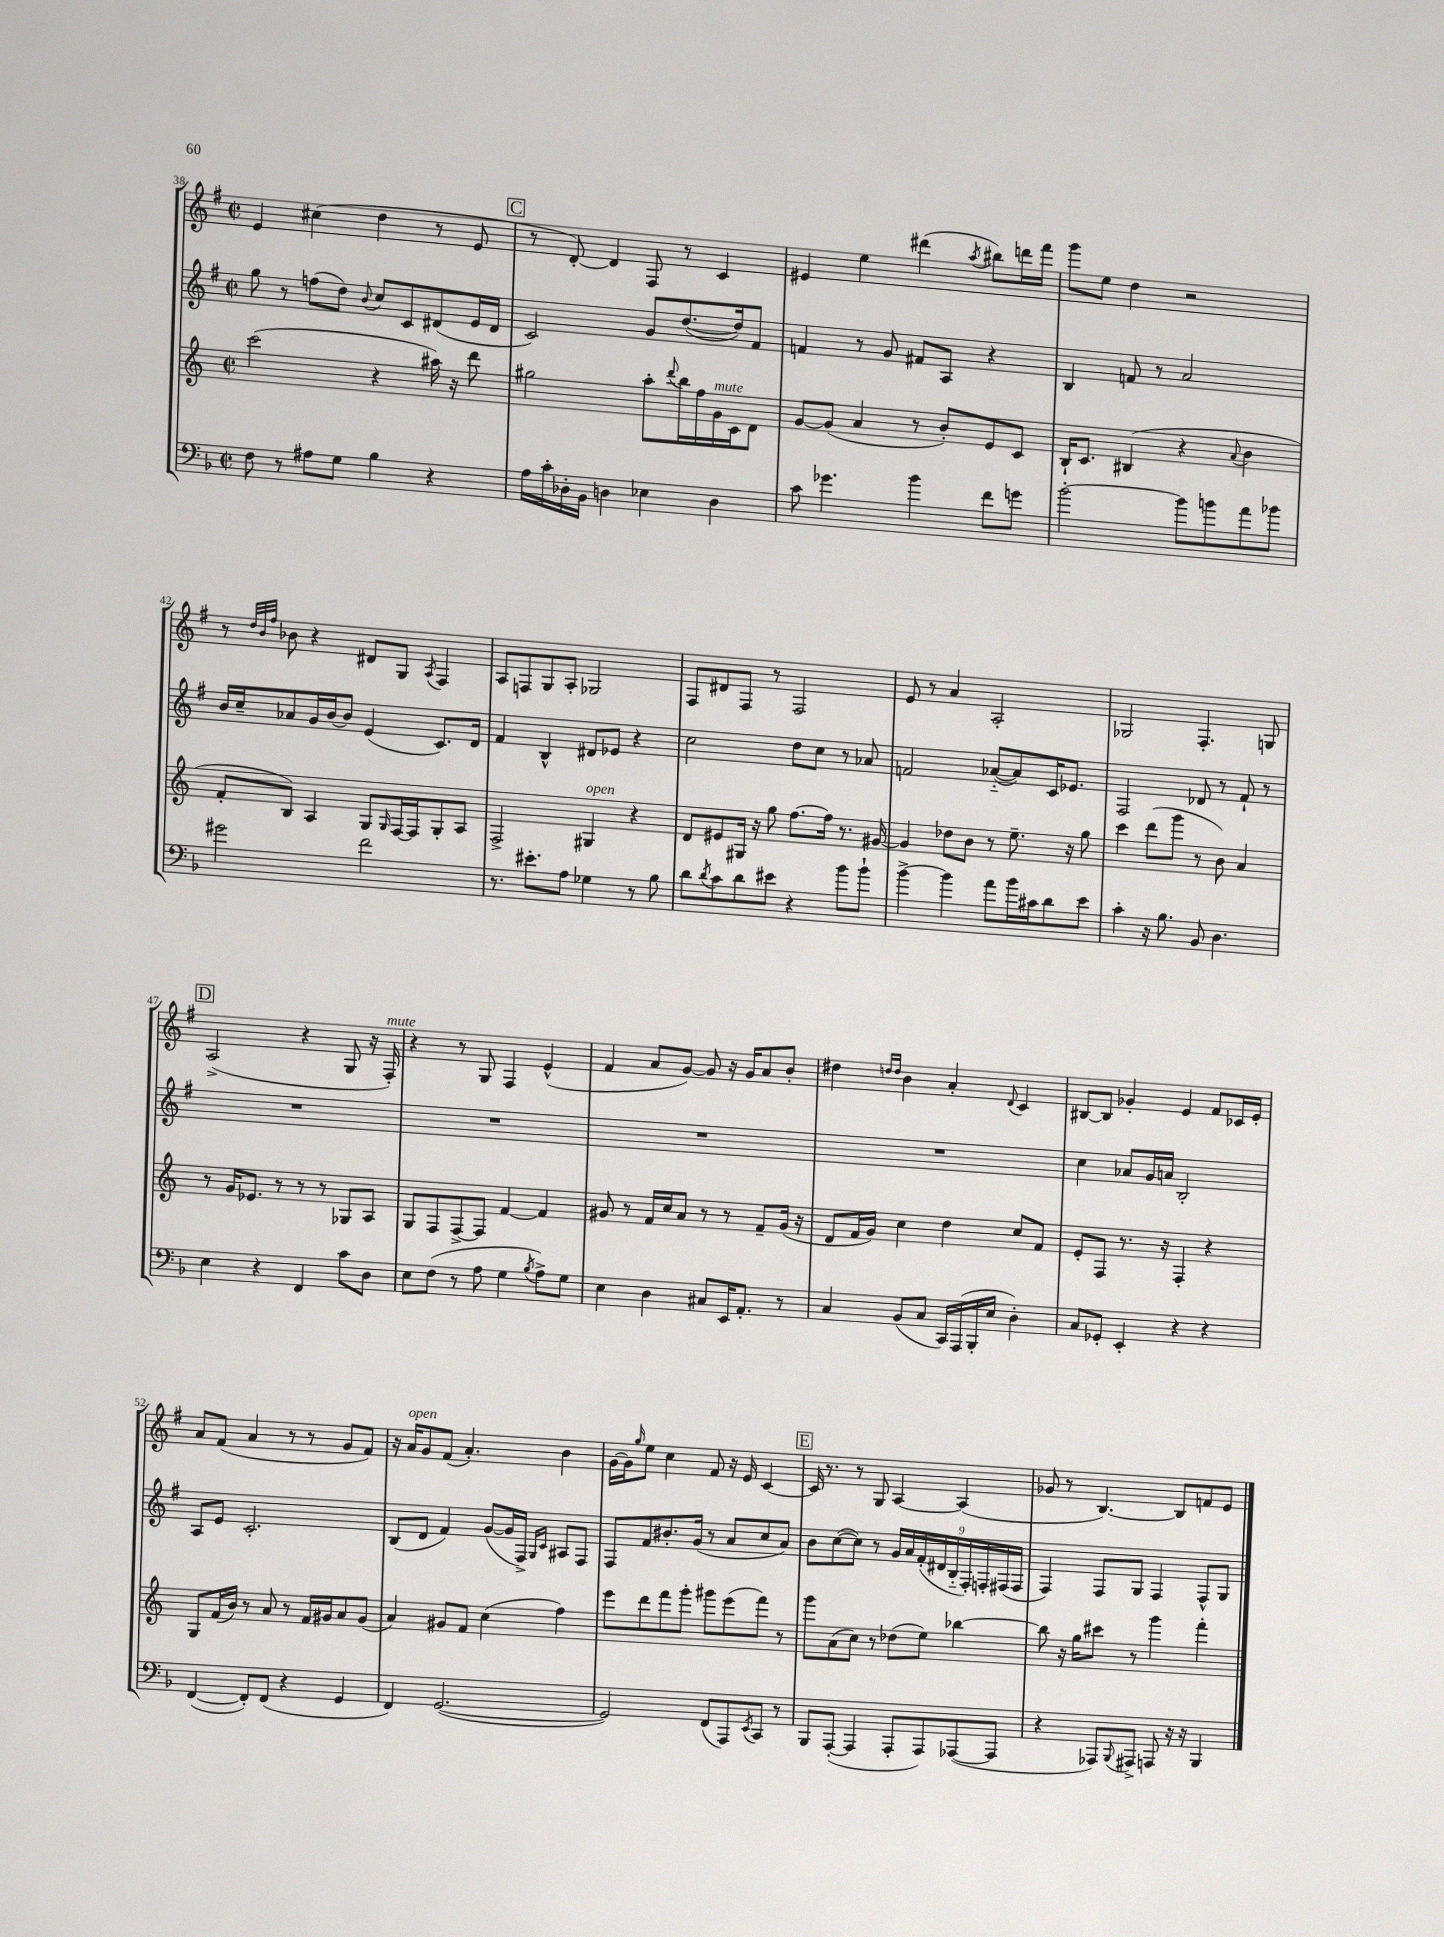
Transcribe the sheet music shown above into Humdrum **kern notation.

**kern	**kern	**kern	**kern
*staff4	*staff3	*staff2	*staff1
*clefF4	*clefG2	*clefG2	*clefG2
*k[b-]	*k[]	*k[f#]	*k[f#]
*M2/2	*M2/2	*M2/2	*M2/2
*met(c|)	*met(c|)	*met(c|)	*met(c|)
8F	(2ccc	8gg	4e
8r	.	8r	.
8A#	.	(8ff	(4cc#
8G	.	8dd)	.
.	.	8qqb	.
4B-	4r	8cc	4dd
.	.	8c	.
4r	16aa#)	(8d#	8r
.	16r	.	.
.	8ddd	16e	8e
.	.	16d#	.
=	=	=	=
16A	2gg#	2c)	8r
16c'	.	.	.
16D-'	.	.	[8d')
16BB-	.	.	.
4D	.	.	4d]
4E-	8aa'	8g	8F#
.	8qqddd	.	.
.	16bb	([8.dd	8r
.	16ff	.	.
4D	16g	.	4c
.	16c	16dd])	.
.	8d	8f#	.
=	=	=	=
8c	[8g	4f	4e#
4.g-	(8g]	.	.
.	4a	8r	4ee
.	.	8g	.
4b-	8r	8f#	(4ddd#
.	8b')	8A	.
.	.	.	8qaa
8f	8e	4r	8bb#)
8g	8c	.	16ddd
.	.	.	16fff#
=	=	=	=
[2b-'	16B`	4B	8ggg
.	8.c	.	.
.	.	.	8ee
.	(4B#	8f	4dd
.	.	8r	.
8b-]	4r	2a	2r
8b	.	.	.
.	8qqa	.	.
8a	4b	.	.
8b-	.	.	.
=	=	=	=
2g#	8f'	16b	8r
.	.	16cc~	.
.	.	.	32qqdd
.	.	.	32qqb
.	.	.	32qqff#
.	8B)	8a-	8b-
.	4A	16g	4r
.	.	[16b	.
.	.	8b]	.
2f	8G	(4e	8d#
.	16qqG	.	.
.	[16F	.	8G
.	16F]	.	.
.	.	.	8qA
.	8G'	8.c)	4F#
.	8A	.	.
.	.	16d	.
=	=	=	=
8.r	2F^	4f#	8A
.	.	.	8F
8.e#'	.	.	.
.	.	4B^^	8G
8A	.	.	8A'
4G-	4G#	8d#	2G-
.	.	8e-	.
8r	4r	4r	.
8B-	.	.	.
=	=	=	=
8d	8d	2cc	8F#
8qd	.	.	.
8c	8e#	.	8d#
8d	16G#	.	8F#
.	16r	.	.
8e#	8gg	.	8r
4r	[8.ff	8dd	2F#
.	.	8cc	.
.	16ff]	.	.
8b-	8.r	8r	.
8b-`	.	8a-	.
.	[16g#	.	.
=	=	=	=
[4b-^	4g#]	2f	8e
.	.	.	8r
4b-]	8dd-	.	4a
.	8b	.	.
8a	8r	([8a-'~	2A'
16b-	8.ee~	8a-])	.
16c#	.	.	.
8d	.	16c	.
.	16r	8.e-	.
8e	8gg	.	.
=	=	=	=
4c'	4ccc	2F#	2G-
16r	(8ddd	.	.
8.B-	.	.	.
.	8ggg	.	.
8BB-	8r	8d-	4.F#'
4.D	8b)	8r	.
.	4a	8f#`	.
.	.	8r	8G
=	=	=	=
4E	8r	1r	(2A^
.	16g	.	.
.	8.e-	.	.
4r	.	.	.
.	8r	.	.
4FF	8r	.	4r
.	8r	.	.
8c	8G-	.	8G
8D	8A	.	16r
.	.	.	16F#')
=	=	=	=
8E	8G	1r	4r
(8F	8F	.	.
8r	[8F^	.	8r
8A	8F]	.	8G
4G	[4f	.	4F#
8qB-	.	.	.
8A^)	4f]	.	(4e^^
8G	.	.	.
=	=	=	=
4E	8g#	1r	4f#
.	8r	.	.
4D	16f	.	8a
.	16cc	.	.
.	8a	.	[8g)
8C#	8r	.	8g]
16EE	8r	.	16r
8.AA'	.	.	16g
.	8f~	.	8a
8r	(16g#	.	8b'
.	16r	.	.
=	=	=	=
4C	8d	1r	4dd#
.	16f	.	.
.	16g)	.	.
.	.	.	16qqdd
.	.	.	16qqdd
(8BB-	4cc	.	4b
8C	.	.	.
16CC)	4dd	.	4a'
(16AAA	.	.	.
16BBB-'	.	.	.
16E	.	.	.
.	.	.	8qqd
4D')	8cc	.	4c
.	8f	.	.
=	=	=	=
8C	8e'	4cc	[8B#
8GG-'	8F	.	8B#]
4EE'	8.r	8a-	4g-'
.	.	16g	.
.	16r	16a	.
4r	4F'	2B'	4e
4r	4r	.	8f#
.	.	.	16c-
.	.	.	16e'
=	=	=	=
([4FF	8G	8A	8a
.	(16f	8e	(8f#
.	16b)	.	.
8FF'])	8r	2.c'	4a
(8FF	8a	.	.
4r	8r	.	8r
.	16f	.	8r
.	16g#	.	.
4GG	8a	.	8g
.	(8g#	.	8f#)
=	=	=	=
4FF)	4a)	(8B	16r
.	.	.	16a
.	.	8d	8g
([2.GG	8g#	4f#)	(8f#
.	8f	.	4.a')
.	(4cc	([8g	.
.	.	16g]	.
.	.	16F#^)	.
.	.	16qqG	.
.	.	16qqc	.
.	4ff)	8A#	4b
.	.	8F#	.
=	=	=	=
2GG])	8eee	8F#	[16g
.	.	.	16g]
.	.	.	16qqgg
.	8ddd	8f#	8ee
.	8fff	8.b#'	4cc
.	8ggg'	.	.
.	.	(16g	.
(8FF	8ggg#	8r	8f#
8AAA)	(8eee	8a	16r
.	.	.	16e
8qEE	.	.	.
8CC	8fff)	8cc	[4c
8r	8r	8a)	.
=	=	=	=
8BBB-	8ggg	8b	16c]
.	.	.	8.r
([8AAA'	(8a	([8cc	.
4AAA]	8cc)	8cc])	8r
.	8r	8r	8G
8AAA'	(8dd-	18g	[4A
.	.	18a	.
.	.	(18f#'	.
8AAA)	8ee)	.	.
.	.	18d#	.
.	.	18B'~	.
([8AAA-	[4bb-	.	(4A]
.	.	18F#')	.
.	.	18F'	.
8AAA-]	.	.	.
.	.	(18F#	.
.	.	18F#	.
=	=	=	=
4r	8bb-]	4F#)	8g-
.	16r	.	8r
.	16gg	.	.
8AAA-)	8ccc#	8F#	[4.B)
8qqBBB-	.	.	.
8AAA#^	8r	8G	.
8AAA	4ggg	4F#	.
16r	.	.	8B]
16r	.	.	.
4BBB-	4fff'	8F#^^	8f
.	.	8G	8e
==	==	==	==
*-	*-	*-	*-
